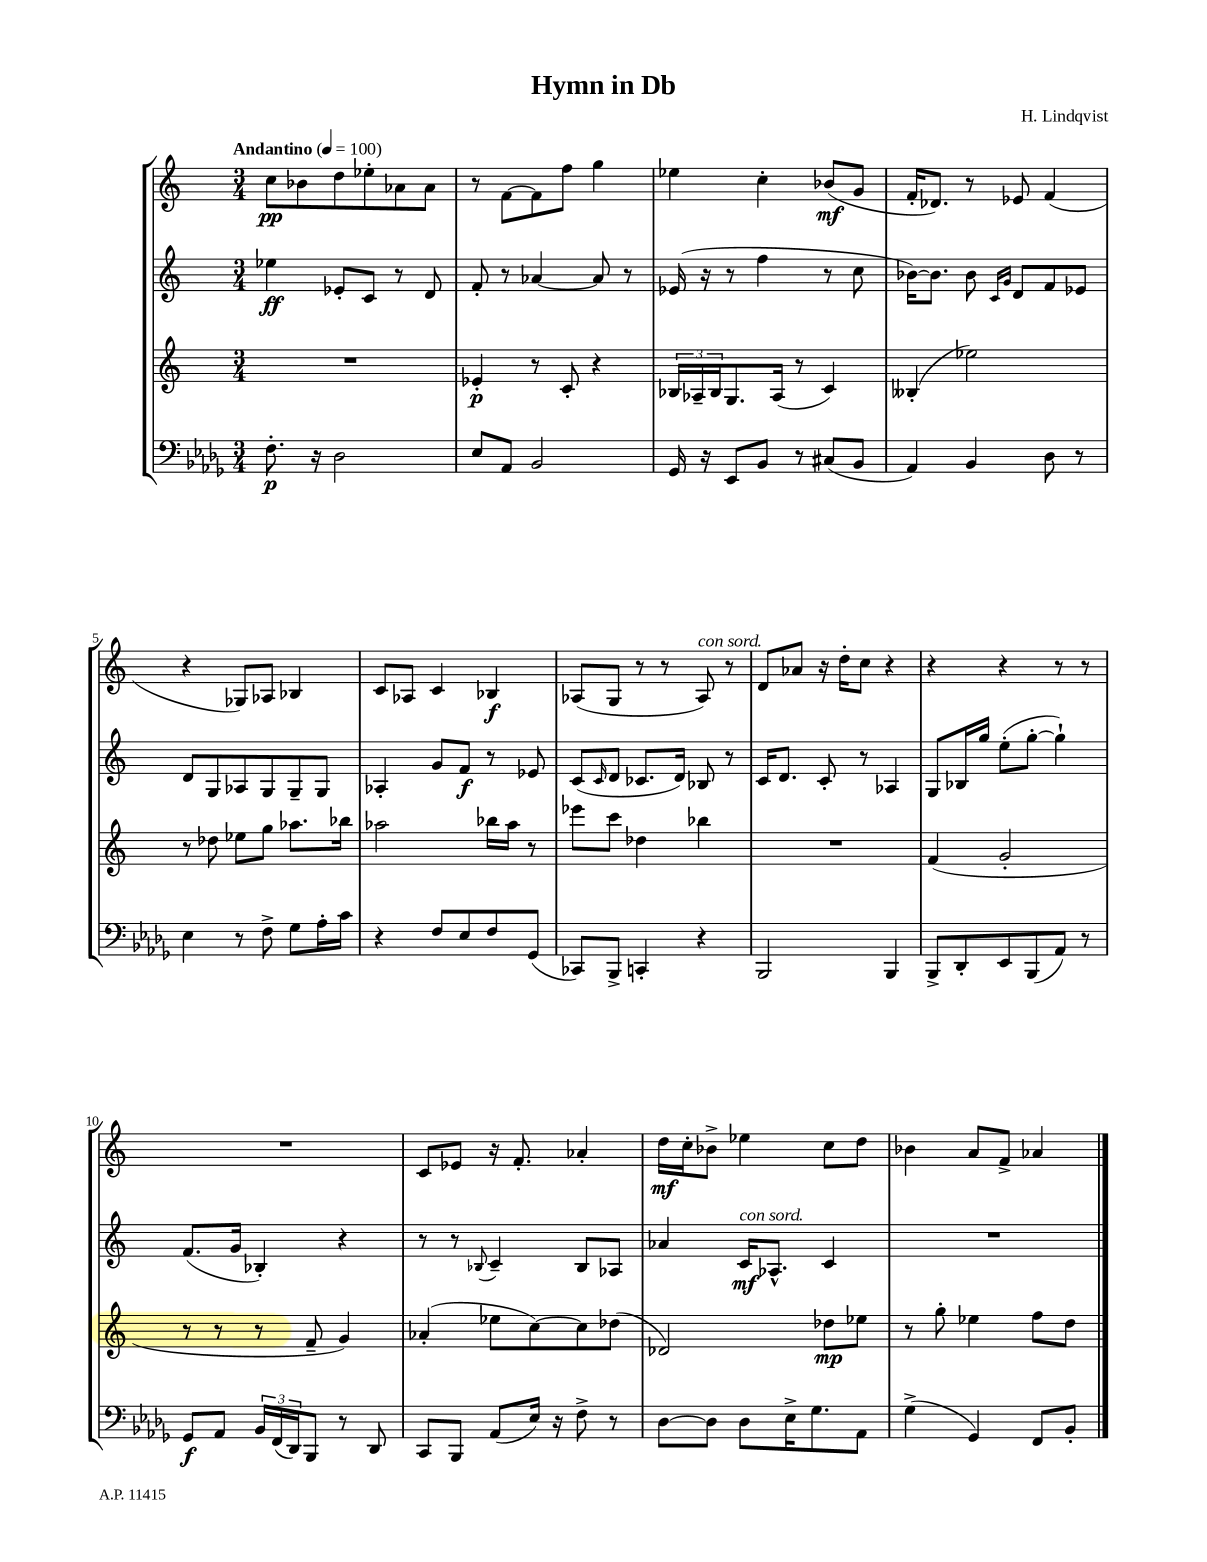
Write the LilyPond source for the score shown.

\header { title = "Hymn in Db" composer = "H. Lindqvist" }
<<
\new StaffGroup <<
\new Staff = "s0" {
    \clef treble \key c \major \numericTimeSignature \time 3/4 \tempo "Andantino" 4 = 100
    c''8\pp bes'8 d''8 ees''8-. aes'8 aes'8 |
    r8 f'8~ f'8 f''8 g''4 |
    ees''4 c''4-. bes'8\mf( g'8 |
    f'16-. des'8.) r8 ees'8 f'4( |
    r4 ges8) aes8 bes4 |
    c'8 aes8 c'4 bes4\f |
    aes8( g8 r8 r8 aes8^\markup { \italic "con sord." }) r8 |
    d'8 aes'8 r16 d''16-. c''8 r4 |
    r4 r4 r8 r8 |
    R2. |
    c'8 ees'8 r16 f'8.-. aes'4-. |
    d''16\mf c''16-. bes'8-> ees''4 c''8 d''8 |
    bes'4 a'8 f'8-> aes'4 \bar "|." |
}
\new Staff = "s1" {
    \clef treble \key c \major \numericTimeSignature \time 3/4
    ees''4\ff ees'8-. c'8 r8 d'8 |
    f'8-. r8 aes'4~ aes'8 r8 |
    ees'16( r16 r8 f''4 r8 c''8 |
    bes'16~) bes'8. bes'8 \grace { c'16 g'16 } d'8 f'8 ees'8 |
    d'8 g8 aes8 g8 g8-- g8 |
    aes4-. g'8 f'8\f r8 ees'8 |
    c'8( \grace { c'16 } d'8 ces'8. d'16) bes8 r8 |
    c'16 d'8. c'8-. r8 aes4 |
    g8 bes16 g''16 e''8-.( g''8~-. g''4-!) |
    f'8.( g'16 bes4-.) r4 |
    r8 r8 \appoggiatura { bes8 } c'4-- bes8 aes8 |
    aes'4 c'16\mf^\markup { \italic "con sord." } aes8.-^ c'4 |
    R2. \bar "|." |
}
\new Staff = "s2" {
    \clef treble \key c \major \numericTimeSignature \time 3/4
    R2. |
    ees'4-.\p r8 c'8-. r4 |
    \tuplet 3/2 { bes16 aes16-- bes16 } g8. aes16( r8 c'4) |
    beses4-.( ees''2) |
    r8 des''8 ees''8 g''8 aes''8. bes''16 |
    aes''2 bes''16 aes''16 r8 |
    ees'''8 c'''8 des''4 bes''4 |
    R2. |
    f'4( g'2-. |
    r8 r8 r8 f'8-- g'4) |
    aes'4-.( ees''8 c''8~) c''8 des''8( |
    des'2) des''8\mp ees''8 |
    r8 g''8-. ees''4 f''8 d''8 \bar "|." |
}
\new Staff = "s3" {
    \clef bass \key des \major \numericTimeSignature \time 3/4
    f8.-.\p r16 des2 |
    ees8 aes,8 bes,2 |
    ges,16 r16 ees,8 bes,8 r8 cis8( bes,8 |
    aes,4) bes,4 des8 r8 |
    ees4 r8 f8-> ges8 aes16-. c'16 |
    r4 f8 ees8 f8 ges,8( |
    ces,8) bes,,8-> c,4-. r4 |
    bes,,2 bes,,4 |
    bes,,8-> des,8-. ees,8 bes,,8( aes,8) r8 |
    ges,8\f aes,8 \tuplet 3/2 { bes,16 f,16( des,16) } bes,,8 r8 des,8 |
    c,8 bes,,8 aes,8( ees16) r16 f8-> r8 |
    des8~ des8 des8 ees16-> ges8. aes,8 |
    ges4->( ges,4) f,8 bes,8-. \bar "|." |
}
>>
>>
